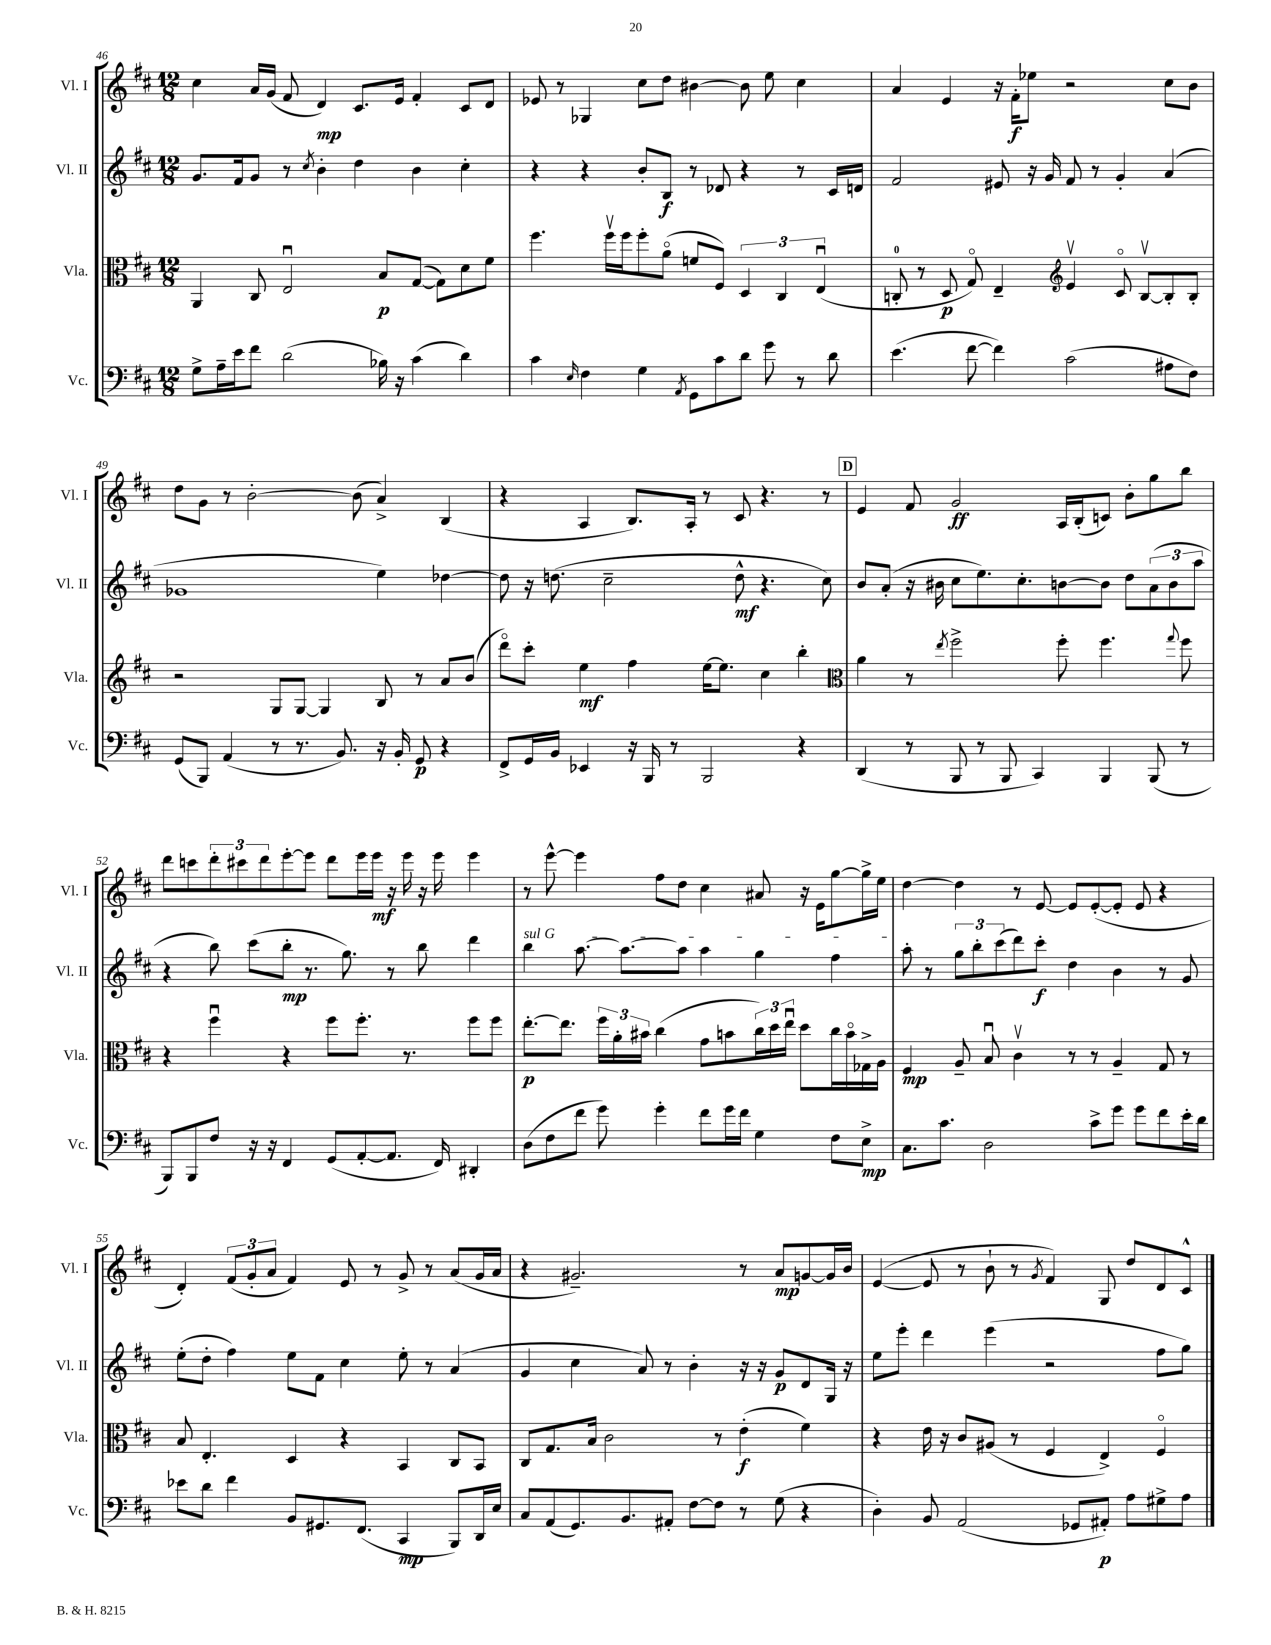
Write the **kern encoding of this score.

**kern	**dynam	**kern	**dynam	**kern	**dynam	**kern	**dynam
*part4	*part4	*part3	*part3	*part2	*part2	*part1	*part1
*staff4	*staff4	*staff3	*staff3	*staff2	*staff2	*staff1	*staff1
*I"Vc.	*	*I"Vla.	*	*I"Vl. II	*	*I"Vl. I	*
*I'Vc.	*	*I'Vla.	*	*I'Vl. II	*	*I'Vl. I	*
*clefF4	*	*clefC3	*	*clefG2	*	*clefG2	*
*k[f#c#]	*	*k[f#c#]	*	*k[f#c#]	*	*k[f#c#]	*
*M12/8	*	*M12/8	*	*M12/8	*	*M12/8	*
=46	=46	=46	=46	=46	=46	=46	=46
8G^\L	.	4AA/	.	8.g/L	.	4cc#\	.
16A~\L	.	.	.	.	.	.	.
16e\J	.	.	.	16f#/k	.	.	.
8f#\J	.	8C#/	.	8g/J	.	16a/LL	.
.	.	.	.	.	.	(16g/JJ	.
(2d\	.	2Eu/	.	8r	.	8f#/	.
.	.	.	.	8qcc#/	.	.	.
.	.	.	.	4b'\	.	4d/)	mp
.	.	.	.	4dd\	.	8.c#/L	.
16B-X\)	.	8B/L	p	.	.	.	.
16r	.	.	.	.	.	16e/Jk	.
(4c#\	.	([8G/J	.	4b\	.	4f#'/	.
.	.	8G\L])	.	.	.	.	.
4d\)	.	8d\	.	4cc#'\	.	8c#/L	.
.	.	8f#\J	.	.	.	8d/J	.
=47	=47	=47	=47	=47	=47	=47	=47
4c#\	.	4.ff#\	.	4r	.	8e-X/	.
.	.	.	.	.	.	8r	.
16qqE/	.	.	.	.	.	.	.
4F#\	.	.	.	4r	.	4G-X/	.
.	.	16ff#v\LL	.	.	.	.	.
.	.	16ff#\J	.	.	.	.	.
4G\	.	8ff#'\	.	8b'/L	.	8cc#\L	.
.	.	(8a\J	.	8B/J	f	8dd\J	.
8qAA/	.	.	.	.	.	.	.
8GG\L	.	8fn/L	.	8r	.	[4b#X\	.
8c#\	.	8F#/J)	.	8d-X/	.	.	.
8d\J	.	6D/	.	4r	.	8b#\]	.
8g\	.	.	.	.	.	8ee\	.
.	.	6C#/	.	.	.	.	.
8r	.	.	.	8r	.	4cc#\	.
.	.	(6Eu/	.	.	.	.	.
8d\	.	.	.	16c#/LL	.	.	.
.	.	.	.	16dn/JJ	.	.	.
=48	=48	=48	=48	=48	=48	=48	=48
(4.e\	.	8Cn'/	.	2f#/	.	4a/	.
.	.	8r	.	.	.	.	.
.	.	8D/	p	.	.	4e/	.
[8f#\	.	8G/)	.	.	.	.	.
4f#\])	.	4E~/	.	8e#X/	.	16r	.
.	.	.	.	.	.	16f#'\KL	f
.	.	.	.	16r	.	8ee-X\J	.
.	.	.	.	16g/	.	.	.
*	*	*clefG2	*	*	*	*	*
(2c#\	.	4ev/	.	8f#/	.	2r	.
.	.	.	.	8r	.	.	.
.	.	8c#/	.	4g'/	.	.	.
.	.	[8Bv/L	.	.	.	.	.
8A#X\L	.	8B'/]	.	(4a/	.	8cc#\L	.
8F#\J)	.	8B'/J	.	.	.	8b\J	.
!!LO:LB:g=z
=49	=49	=49	=49	=49	=49	=49	=49
(8GG/L	.	2r	.	1g-X	.	8dd\L	.
8BBB/J)	.	.	.	.	.	8g\J	.
(4AA/	.	.	.	.	.	8r	.
.	.	.	.	.	.	[2b'\	.
8r	.	8G/L	.	.	.	.	.
8.r	.	[8G/J	.	.	.	.	.
.	.	4G/]	.	.	.	.	.
8.BB/)	.	.	.	.	.	.	.
.	.	.	.	.	.	(8b\]	.
16r	.	8B/	.	4ee\)	.	4a^/)	.
16BB'/	.	.	.	.	.	.	.
8GG/	p	8r	.	.	.	.	.
4r	.	8a/L	.	[4dd-X\	.	(4B/	.
.	.	(8b/J	.	.	.	.	.
=50	=50	=50	=50	=50	=50	=50	=50
8FF#^/L	.	8ddd\L)	.	8dd-\]	.	4r	.
16GG/L	.	8ccc#'\J	.	16r	.	.	.
16BB/JJ	.	.	.	(8.ddn\	.	.	.
4EE-X/	.	4ee\	mf	.	.	4A/	.
.	.	.	.	2cc#~\	.	.	.
16r	.	4ff#\	.	.	.	8.B/L)	.
16BBB/	.	.	.	.	.	.	.
8r	.	.	.	.	.	.	.
.	.	.	.	.	.	16A'/Jk	.
2BBB/	.	[16ee\KL	.	.	.	8r	.
.	.	8.ee\J]	.	.	.	.	.
.	.	.	.	8dd^^\	mf	8c#/	.
.	.	4cc#\	.	4.r	.	4.r	.
4r	.	4bb'\	.	.	.	.	.
.	.	.	.	8cc#\)	.	8r	.
!!LO:REH:place=s1:t=D
=51	=51	=51	=51	=51	=51	=51	=51
*	*	*clefC3	*	*	*	*	*
(4DD/	.	4a\	.	8b/L	.	4e/	.
.	.	.	.	(8a'/J	.	.	.
8r	.	8r	.	16r	.	8f#/	.
.	.	.	.	16b#X\	.	.	.
.	.	8qee/	.	.	.	.	.
8BBB/	.	2ff#^\	.	8cc#\L	.	2g/	ff
8r	.	.	.	8.ee\)	.	.	.
8BBB/	.	.	.	.	.	.	.
.	.	.	.	8.cc#'\	.	.	.
4CC#/)	.	.	.	.	.	.	.
.	.	8ff#'\	.	[8bn\	.	16A/LL	.
.	.	.	.	.	.	(16B'/J	.
4BBB/	.	4.ff#\	.	8b\J]	.	8cn/J)	.
.	.	.	.	8dd\L	.	8b'\L	.
(8BBB/	.	.	.	(12a\	.	8gg\	.
.	.	.	.	12b\	.	.	.
.	.	8qqgg/	.	.	.	.	.
8r	.	8ff#\	.	.	.	8bb\J	.
.	.	.	.	12aa\J	.	.	.
!!LO:LB:g=z
=52	=52	=52	=52	=52	=52	=52	=52
8BBB/L)	.	4r	.	4r	.	8ddd\L	.
8BBB/	.	.	.	.	.	8cccn\	.
8F#/J	.	4ff#u\	.	8bb\)	.	12ddd'\	.
.	.	.	.	.	.	12ccc#X\	.
16r	.	.	.	(8ccc#\L	.	.	.
.	.	.	.	.	.	12ddd\	.
16r	.	.	.	.	.	.	.
4FF#/	.	4r	.	8bb'\J	mp	[8eee'\	.
.	.	.	.	8.r	.	8eee\J]	.
(8GG/L	.	8ff#\L	.	.	.	8ddd\L	.
.	.	.	.	8.gg\)	.	.	.
[8AA'/	.	8.ff#'\J	.	.	.	16eee\L	.
.	.	.	.	.	.	16eee\JJ	mf
8.AA/J]	.	.	.	8r	.	16r	.
.	.	8.r	.	.	.	16eee\	.
.	.	.	.	8bb\	.	16r	.
16FF#/)	.	.	.	.	.	16eee\	.
4DD#X'/	.	8ff#\L	.	4ddd\	.	4eee\	.
.	.	8ff#\J	.	.	.	.	.
=53	=53	=53	=53	=53	=53	=53	=53
!	!	!	!	!LO:TX:a:i:t=sul G	!	!	!
(8D\L	.	[8.ee'\L	p	4bb\	.	8r	.
8F#\	.	.	.	.	.	[8eee^^\	.
.	.	8.ee\J]	.	.	.	.	.
8f#\J	.	.	.	[8.aa\	.	4eee\]	.
8g\)	.	24ff#\LL	.	.	.	.	.
.	.	24a'\	.	.	.	.	.
.	.	.	.	8.aa\L_	.	.	.
.	.	24b#X\JJ	.	.	.	.	.
4g'\	.	(4cc#\	.	.	.	8ff#\L	.
.	.	.	.	8aa\J]	.	8dd\J	.
8f#\L	.	8g\L	.	4aa\	.	4cc#\	.
16g\L	.	8bn\	.	.	.	.	.
16f#\JJ	.	.	.	.	.	.	.
4G\	.	24cc#\L)	.	4gg\	.	8a#X/	.
.	.	24dd\	.	.	.	.	.
.	.	24eeu\JJ	.	.	.	.	.
.	.	8dd\L	.	.	.	16r	.
.	.	.	.	.	.	16e\KL	.
8F#\L	.	16cc#\L	.	4ff#\	.	[8gg\	.
.	.	16b\	.	.	.	.	.
8E^\J	mp	16G-X^\	.	.	.	16gg^\L]	.
.	.	16A\JJ	.	.	.	16ee\JJ	.
=54	=54	=54	=54	=54	=54	=54	=54
8.C#\L	.	4F#/	mp	8aa'\	.	[4dd\	.
.	.	.	.	8r	.	.	.
8.c#\J	.	.	.	.	.	.	.
.	.	8A~/	.	12gg\L	.	4dd\]	.
.	.	.	.	12bb'\	.	.	.
2D\	.	8Bu/	.	.	.	.	.
.	.	.	.	(12ccc#\	.	.	.
.	.	4c#v\	.	8ddd\)	.	8r	.
.	.	.	.	8ccc#'\J	f	[8e/	.
.	.	8r	.	4dd\	.	8e/L]	.
8c#^\L	.	8r	.	.	.	([8e'/	.
8g\J	.	4A~/	.	4b\	.	8e'/J]	.
8g\L	.	.	.	.	.	8e/	.
8f#\	.	8G/	.	8r	.	4r	.
16e'\L	.	8r	.	8g/	.	.	.
16d\JJ	.	.	.	.	.	.	.
!!LO:LB:g=z
=55	=55	=55	=55	=55	=55	=55	=55
8e-X\L	.	8B/	.	(8ee'\L	.	4d'/)	.
8d\J	.	4.E'/	.	8dd'\J	.	.	.
4f#\	.	.	.	4ff#\)	.	(12f#/L	.
.	.	.	.	.	.	12g'/	.
.	.	.	.	.	.	12a/J	.
8BB/L	.	4D/	.	8ee\L	.	4f#/)	.
8.GG#X/	.	.	.	8f#\J	.	.	.
.	.	4r	.	4cc#\	.	8e/	.
(8.FF#/J	.	.	.	.	.	.	.
.	.	.	.	.	.	8r	.
4CC#/	mp	4BB/	.	8ee'\	.	8g^/	.
.	.	.	.	8r	.	8r	.
8BBB/L)	.	8C#/L	.	(4a/	.	(8a/L	.
16DD/L	.	8BB/J	.	.	.	16g/L	.
16E/JJ	.	.	.	.	.	16a/JJ	.
=56	=56	=56	=56	=56	=56	=56	=56
8C#/L	.	8C#/L	.	4g/	.	4r	.
(8AA/	.	8.G/	.	.	.	.	.
8.GG/)	.	.	.	4cc#\	.	2.g#X~/)	.
.	.	16B/Jk	.	.	.	.	.
.	.	2c#\	.	.	.	.	.
8.BB/	.	.	.	.	.	.	.
.	.	.	.	8a/)	.	.	.
8AA#X'/J	.	.	.	8r	.	.	.
[8F#\L	.	.	.	4b'\	.	.	.
8F#\J]	.	8r	.	.	.	.	.
8r	.	(4e'\	f	16r	.	8r	.
.	.	.	.	16r	.	.	.
(8G\	.	.	.	8g/L	p	8a/L	mp
4r	.	4f#\)	.	8d/	.	[8gn/	.
.	.	.	.	16G/Jk	.	16g/L]	.
.	.	.	.	16r	.	16b/JJ	.
=57	=57	=57	=57	=57	=57	=57	=57
4D'\)	.	4r	.	8ee\L	.	([4e/	.
.	.	.	.	8eee'\J	.	.	.
8BB/	.	16e\	.	4ddd\	.	8e/]	.
.	.	16r	.	.	.	.	.
(2AA/	.	8c#/L	.	.	.	8r	.
.	.	(8A#X/J	.	(4eee\	.	8b`\	.
.	.	8r	.	.	.	8r	.
.	.	.	.	.	.	8qg/	.
.	.	4F#/	.	2r	.	4f#/)	.
8GG-X/L	.	.	.	.	.	.	.
8AA#X'/J)	p	4E^/)	.	.	.	8G/	.
8A\L	.	.	.	.	.	8dd/L	.
8G#X^\	.	4F#/	.	8ff#\L	.	8d/	.
8A\J	.	.	.	8gg\J)	.	8c#^^/J	.
==	==	==	==	==	==	==	==
*-	*-	*-	*-	*-	*-	*-	*-
